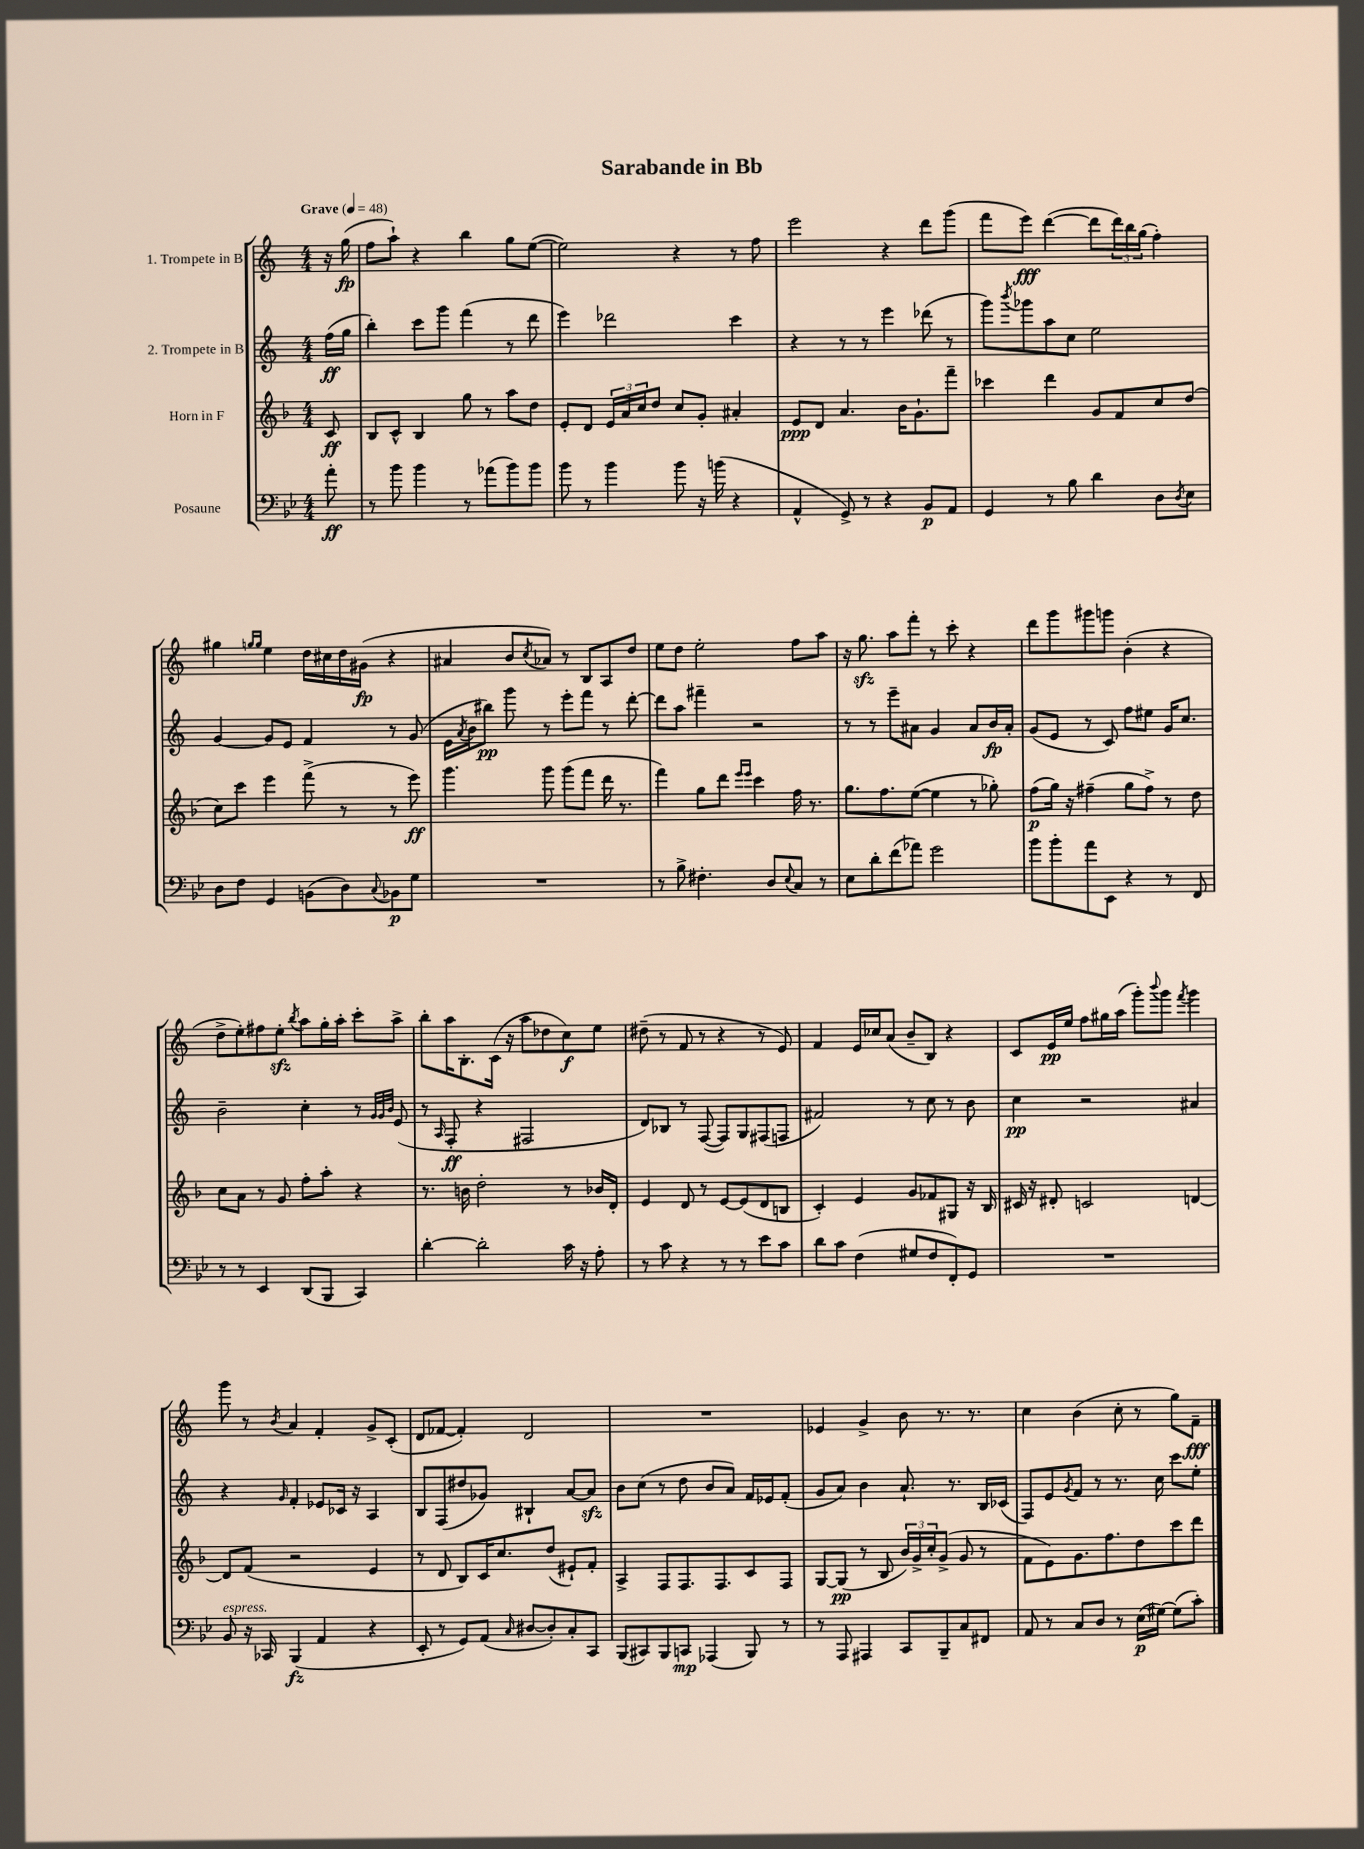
\header { title = "Sarabande in Bb" }
<<
\new StaffGroup <<
\new Staff = "s0" \with { instrumentName = "1. Trompete in B" } {
    \clef treble \key c \major \numericTimeSignature \time 4/4 \partial 8 \tempo "Grave" 4 = 48
    r16 g''16\fp( |
    f''8 a''8-!) r4 b''4 g''8 e''8~( |
    e''2) r4 r8 f''8 |
    e'''2 r4 d'''8 g'''8( |
    f'''8 e'''8\fff) d'''4~( d'''8 \tuplet 3/2 { d'''16) b''16 g''16( } f''4-.) |
    gis''4 \grace { g''16 g''16 } e''4 d''16 cis''16 d''16 gis'16\fp( r4 |
    ais'4 b'8 \acciaccatura { c''8 } aes'8) r8 b8 a8 d''8 |
    e''8 d''8 e''2-. f''8 a''8 |
    r16 g''8.\sfz a''8 f'''8-. r8 c'''8-. r4 |
    d'''8 g'''8 gis'''8 g'''8 b'4-.( r4 |
    d''8-> e''8-.) fis''8 e''8-.\sfz \acciaccatura { b''8 } a''8 g''16-. a''16-. c'''8-. a''8-> |
    b''8-. a''16 b8.-. c'16( r16 a''8 des''8 c''8\f) e''8 |
    dis''8--( r8 f'8 r8 r4 r8 e'8) |
    f'4 e'16 ces''16 a'8( b'8-- b8) r4 |
    c'8 e'16\pp e''16 f''8 gis''16 a''16( g'''8-.) \appoggiatura { b'''8 } g'''8 \acciaccatura { f'''8 } g'''4 |
    g'''8 r8 \acciaccatura { b'8 } a'4 f'4-. g'8-> c'8-.( |
    d'8 fes'8~ fes'4-.) d'2 |
    R1 |
    ees'4 g'4-> b'8 r8. r8. |
    c''4 b'4( c''8-. r8 g''8) f'8--\fff \bar "|." |
}
\new Staff = "s1" \with { instrumentName = "2. Trompete in B" } {
    \clef treble \key c \major \numericTimeSignature \time 4/4 \partial 8
    f''16\ff( g''16 |
    b''4-.) c'''8 g'''8 f'''4( r8 d'''8 |
    e'''4) des'''2 c'''4 |
    r4 r8 r8 e'''4 des'''8( r8 |
    g'''8) \acciaccatura { b'''8 } ges'''8 a''8 c''8 e''2 |
    g'4~ g'8 e'8 f'4 r8 g'8( |
    e'16 \acciaccatura { a'8 } b'16 bis''8\pp) g'''8 r8 e'''8-. f'''8 r8 d'''8~-. |
    d'''8 a''8 fis'''4-- r2 |
    r8 r8 e'''8-- ais'8 g'4 ais'8 b'16\fp ais'16-. |
    g'8( e'8 r8 c'8) f''8 eis''8 g'16 c''8. |
    b'2-- c''4-. r8 \grace { g'32 g'32 b'32 } e'8( |
    r8 \grace { a16 } f8-.\ff r4 fis2 |
    d'8) bes8 r8 f8~( f8) g8 fis8( f8 |
    fis'2) r8 c''8 r8 b'8 |
    c''4\pp r2 ais'4 |
    r4 \grace { g'16 } f'4-. ees'8 ces'16 r16 a4 |
    b8 f8( dis''8 ges'8) bis4-! a'8~ a'8\sfz |
    b'8 c''8( r8 d''8 b'8 a'8) f'16 ees'16 f'8-.( |
    g'8 a'8) b'4 a'8.-! r8. b16 ces'16( |
    f8) e'8 \acciaccatura { g'8 } f'8 r8 r8. c''16 c'''8 e''8-. \bar "|." |
}
\new Staff = "s2" \with { instrumentName = "Horn in F" } {
    \clef treble \key f \major \numericTimeSignature \time 4/4 \partial 8
    c'8\ff |
    bes8 c'8-^ bes4 g''8 r8 a''8 d''8 |
    e'8-. d'8 \tuplet 3/2 { e'16 a'16 c''16 } d''8 c''8 g'8-. ais'4-. |
    e'8\ppp d'8 a'4. bes'16 g'8.-! f'''8-- |
    ces'''4 d'''4 g'8 f'8 c''8 d''8( |
    c''8) c'''8 e'''4 f'''8->( r8 r8 e'''8\ff) |
    g'''4. g'''8 g'''8( f'''8 d'''16 r8. |
    f'''4) g''8 d'''8 \grace { e'''16 e'''16 } c'''4 f''16 r8. |
    g''8. f''8. e''8~( e''4 r8 ges''8-.) |
    f''8\p( g''16) r16 fis''4--( g''8 fis''8->) r8 d''8 |
    c''8 a'8 r8 g'8 f''8-. a''8-. r4 |
    r8. b'16 d''2-. r8 bes'16 d'16-. |
    e'4 d'8 r8 e'8~ e'8( d'8 b8 |
    c'4-.) e'4 g'8 fes'8 gis8 r16 bes16 |
    cis'16 r16 dis'8-. c'2 d'4~ |
    d'8 f'8( r2 e'4 |
    r8 d'8 bes8) c'16 c''8. d''8( eis'8-!) f'8-. |
    a4-> f8 f8. f8. c'8 f8 |
    g8~ g8\pp( r8 bes8 \tuplet 3/2 { bes'16) g'16-> c''16-. } g'8->( g'8 r8 |
    f'8 e'8) g'8. f''8. d''8 c'''8 d'''8 \bar "|." |
}
\new Staff = "s3" \with { instrumentName = "Posaune" } {
    \clef bass \key bes \major \numericTimeSignature \time 4/4 \partial 8
    a'8-.\ff |
    r8 bes'8 bes'4 r8 aes'8( bes'8) bes'8 |
    bes'8 r8 bes'4 bes'8 r16 b'16( r4 |
    a,4-^ g,8->) r8 r4 bes,8\p a,8 |
    g,4 r8 bes8 d'4 d8 \acciaccatura { d8 } ees8 |
    d8 f8 g,4 b,8( d8) \appoggiatura { c8 } bes,8\p g8 |
    R1 |
    r8 bes8-> fis4.-. d8 \appoggiatura { ees8 } c8 r8 |
    ees8 d'8-. f'8( aes'8) g'2 |
    bes'8 bes'8-. a'8 ees,8 r4 r8 f,8 |
    r8 r8 ees,4 d,8( bes,,8 c,4) |
    d'4~-. d'2-. c'16 r16 a8-. |
    r8 c'8 r4 r8 r8 ees'8 c'8 |
    d'8 c'8 f4( gis8 f8 f,8-.) g,8 |
    R1 |
    bes,8^\markup { \italic "espress." } r16 ces,16 bes,,4\fz( a,4 r4 |
    ees,8-. r8 g,8) a,8( \grace { c16 } dis8~ dis8-.) c8-. c,8 |
    bes,,8( cis,8) bes,,8 c,8\mp aes,,4( bes,,8) r8 |
    r8 a,,8 ais,,4 c,8 bes,,8-- c8 fis,8 |
    a,8 r8 c8 d8 r8 ees16\p( gis16~) gis8( c'8-.) \bar "|." |
}
>>
>>
\layout { \context { \Score \remove "Bar_number_engraver" } }
